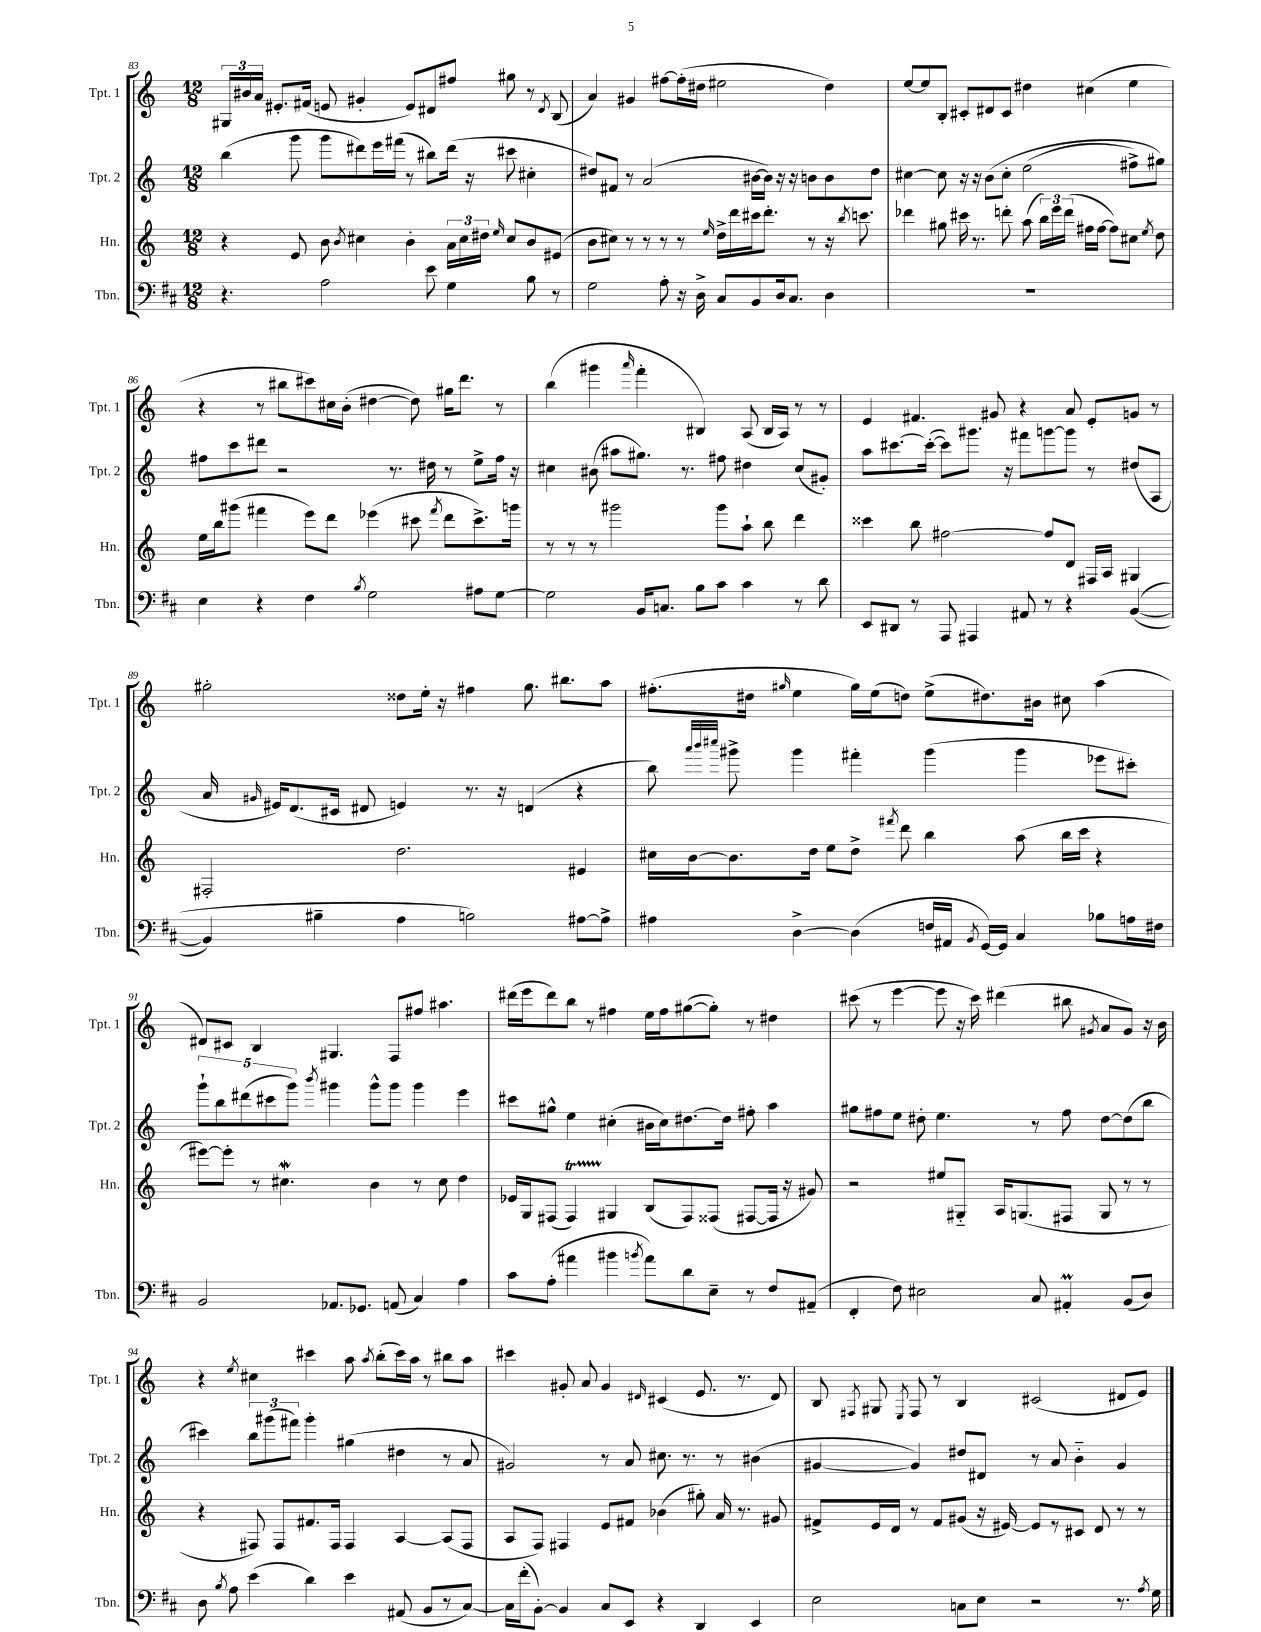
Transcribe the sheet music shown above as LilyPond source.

<<
\new StaffGroup <<
\new Staff = "s0" \with { instrumentName = "Tpt. 1" shortInstrumentName = "Tpt. 1" } {
    \clef treble \key c \major \numericTimeSignature \time 12/8
    \autoBeamOff \tuplet 3/2 { gis16[ bis'16 a'16] } eis'8.[-. fis'16]( e'8 gis'4-. e'8[) dis'8 fis''8] gis''8 r8 \acciaccatura { dis'8 } b8( |
    a'4) gis'4 fis''8[~ fis''16-.( dis''16] eis''2 dis''4) |
    e''8[~ e''8 b8]-. cis'8[-. dis'8 cis'8] dis''4 cis''4( e''4 |
    r4 r8 bis''8[ cis'''8) cis''16 b'16]-.( dis''4~ dis''8) gis''16[ d'''8.] r8 |
    b''4( gis'''4 \grace { a'''16 } f'''4-. bis4) a8( bis16[ a16]) r8 r8 |
    e'4 fis'4. gis'8 r4 a'8 e'8[-. g'8] r8 |
    gis''2-. disis''8[ e''16]-. r16 fis''4 gis''8. bis''8.[ a''8] |
    fis''8.[-.( dis''16] \grace { gis''16 } e''4 gis''16[) e''16( d''8]) e''8[->( dis''8.) bis'16] cis''8 a''4( |
    dis'8[) cis'8] b4 gis4. f8[ fis''8] ais''4. |
    dis'''16[( e'''16 dis'''8) b''8] r8 fis''4 e''16[ fis''16 gis''8~( gis''8]-.) r8 dis''4 |
    cis'''8( r8 e'''4~ e'''8 r16 cis'''16) dis'''4( bis''8 \acciaccatura { gis'8 } a'8[ gis'8]) r16 b'16 |
    r4 \acciaccatura { e''8 } cis''4 cis'''4 a''8 \acciaccatura { a''8 } b''8[-.( cis'''16) a''16] r8 bis''8[ a''8] |
    cis'''4 gis'8-. a'8 gis'4 \grace { dis'16 } cis'4( e'8. r8. dis'8) |
    b8 \acciaccatura { fis8 } gis8 \acciaccatura { e8 } fis8 r8 b4 cis'2( dis'8[ e'8]) \bar "|." |
}
\new Staff = "s1" \with { instrumentName = "Tpt. 2" shortInstrumentName = "Tpt. 2" } {
    \clef treble \key c \major \numericTimeSignature \time 12/8
    \autoBeamOff b''4( g'''8 g'''8[ dis'''8) e'''16 fis'''16]( r8 bis''8[) dis'''16]( r16 cis'''8 cis''4-. |
    dis''8[) fis'8] r8 a'2( bis'16[~ bis'16]) r16 r16 b'8[ b'8 dis''8] |
    cis''4~ cis''8 r16 r16 b'8[\( cis''8]-. e''2( fis''8[->) gis''8]\) |
    fis''8[ c'''8 dis'''8] r2 r8. dis''16 r8 e''8[-> fis''16] r16 |
    cis''4 bis'8( ais''8[ gis''8.]) r8. fis''8 dis''4 cis''8[( gis'8]-.) |
    a''8[ cis'''8.~ cis'''16]~-.( cis'''8[) gis'''8.] r16 fis'''8[ g'''8~ g'''8] r8 dis''8[( a8] |
    a'16 \grace { gis'16 } eis'16[) d'8.( cis'16] dis'8 e'4) r8. r16 d'4( r4 |
    b''8) \grace { a'''32[ b'''32 cis''''32] } gis'''8-> gis'''4 fis'''4-. gis'''4( gis'''4 ees'''8[ cis'''8]-.) |
    \tuplet 5/4 { g'''8[-! b''8 dis'''8( cis'''8 g'''8]) } \acciaccatura { b'''8 } gis'''4 gis'''8[-^ gis'''8] gis'''4 e'''4 |
    cis'''8[ gis''8]-^ e''4 cis''4-.( bis'16[ cis''16) dis''8.~ dis''16] fis''8-. a''4 |
    gis''8[ fis''8 e''8] dis''8-. e''4. r8 fis''8 dis''8[~ dis''8( b''8] |
    cis'''4) \tuplet 3/2 { b''8[ gis'''8( fis'''8]) } gis'''4-. gis''4( dis''4 r8 a'8 |
    gis'2) r8 a'8 cis''8. r8. r8 bis'4( |
    gis'4~ gis'4) dis''8[ dis'8] r8 a'8 b'4-_ gis'4 \bar "|." |
}
\new Staff = "s2" \with { instrumentName = "Hn." shortInstrumentName = "Hn." } {
    \clef treble \key c \major \numericTimeSignature \time 12/8
    \autoBeamOff r4 e'8 b'8 \acciaccatura { b'8 } cis''4 b'4-. \tuplet 3/2 { a'16[ cis''16 dis''16] } \grace { e''16 } cis''8[ b'8 eis'8]( |
    b'8[ cis''8]) r8 r8 r8 r8 \grace { e''16 } d''16[-> d'''16 cis'''16 d'''8.]-. r8 r16 \acciaccatura { b''8 } c'''8. |
    des'''4 gis''8 cis'''16 r8. d'''8-. a''8( \tuplet 3/2 { b''16[) e'''16 d'''16]( } fis''16[ fis''16]~ fis''8[) cis''8] \acciaccatura { e''8 } d''8 |
    e''16[ b''16 gis'''8]( fis'''4 e'''8[) d'''8] ees'''4( cis'''8 \acciaccatura { fis'''8 } d'''8[ cis'''8.->) g'''16] |
    r8 r8 r8 gis'''2 gis'''8[ a''8]-! b''8 d'''4 |
    cisis'''4 b''8 fis''2~ fis''8[ d'8] fis16[ a16] gis4 |
    fis2-. d''2. eis'4 |
    cis''16[ b'16~ b'8. d''16] e''8[ d''8]-> \acciaccatura { fis'''8 } d'''8 b''4 a''8( b''16[ c'''16] r4 |
    eis'''8[~) eis'''8]-. r8 cis''4.\mordent b'4 r8 cis''8 d''4 |
    ees'16[ g16 fis8]( fis4\startTrillSpan) gis4\stopTrillSpan b8[( fis8) fisis8]( fis8[~ fis16] r16 gis'8) |
    r2 eis''8[ gis8]-_ a16[ g8.( fis8] g8 r8 r8 |
    r4 fis8) fis8[ fis'8. fis16] fis4 a4~ a8[( fis8] |
    a8[ f8]) fis4 e'8[ fis'8] bes'4( gis''8-.) a'16 r8. gis'8 |
    fis'8[-> e'16 d'16] r8 fis'8[ gis'8]( r16 eis'16~) eis'8[ r8 cis'8] d'8 r8 r8 \bar "|." |
}
\new Staff = "s3" \with { instrumentName = "Tbn." shortInstrumentName = "Tbn." } {
    \clef bass \key d \major \numericTimeSignature \time 12/8
    \autoBeamOff r4. a2 e'8 g4 b8 r8 |
    g2 a8-. r16 d16-> cis8[ b,8 d16 cis8.] d4 |
    R1. |
    e4 r4 fis4 \acciaccatura { b8 } g2 ais8[ g8]~ |
    g2 b,16[ c8.] b8[ cis'8] cis'4 r8 d'8 |
    e,8[ dis,8] r8 a,,8 ais,,4 ais,8 r8 r4 b,4~(\( |
    b,4) bis4-- a4 b2\) ais8[~ ais8]-> |
    ais4 d4~-> d4( f16[ ais,16] \acciaccatura { b,8 } g,16[~) g,16] cis4 bes8[ a16 fis16] |
    b,2 aes,8.[ ges,8.] a,8( cis4) a4 |
    cis'8[ a8]-.( ais'4 bis'4 \acciaccatura { b'8 } ais'8[) d'8 e8]-- r8 fis8[ ais,8]--( |
    fis,4-. fis8) eis2 cis8 ais,4-.\prall b,8[( d8]) |
    d8 \acciaccatura { b8 } a8 e'4( d'4) e'4 ais,8( b,8[ r8 cis8]~) |
    cis16[ fis'16-.( b,8]~-.) b,4 cis8[ e,8] r4 d,4 e,4 |
    e2 c8[ e8] r2 r8. \acciaccatura { a8 } g16 \bar "|." |
}
>>
>>
\layout { \context { \Score currentBarNumber = #83 } }
